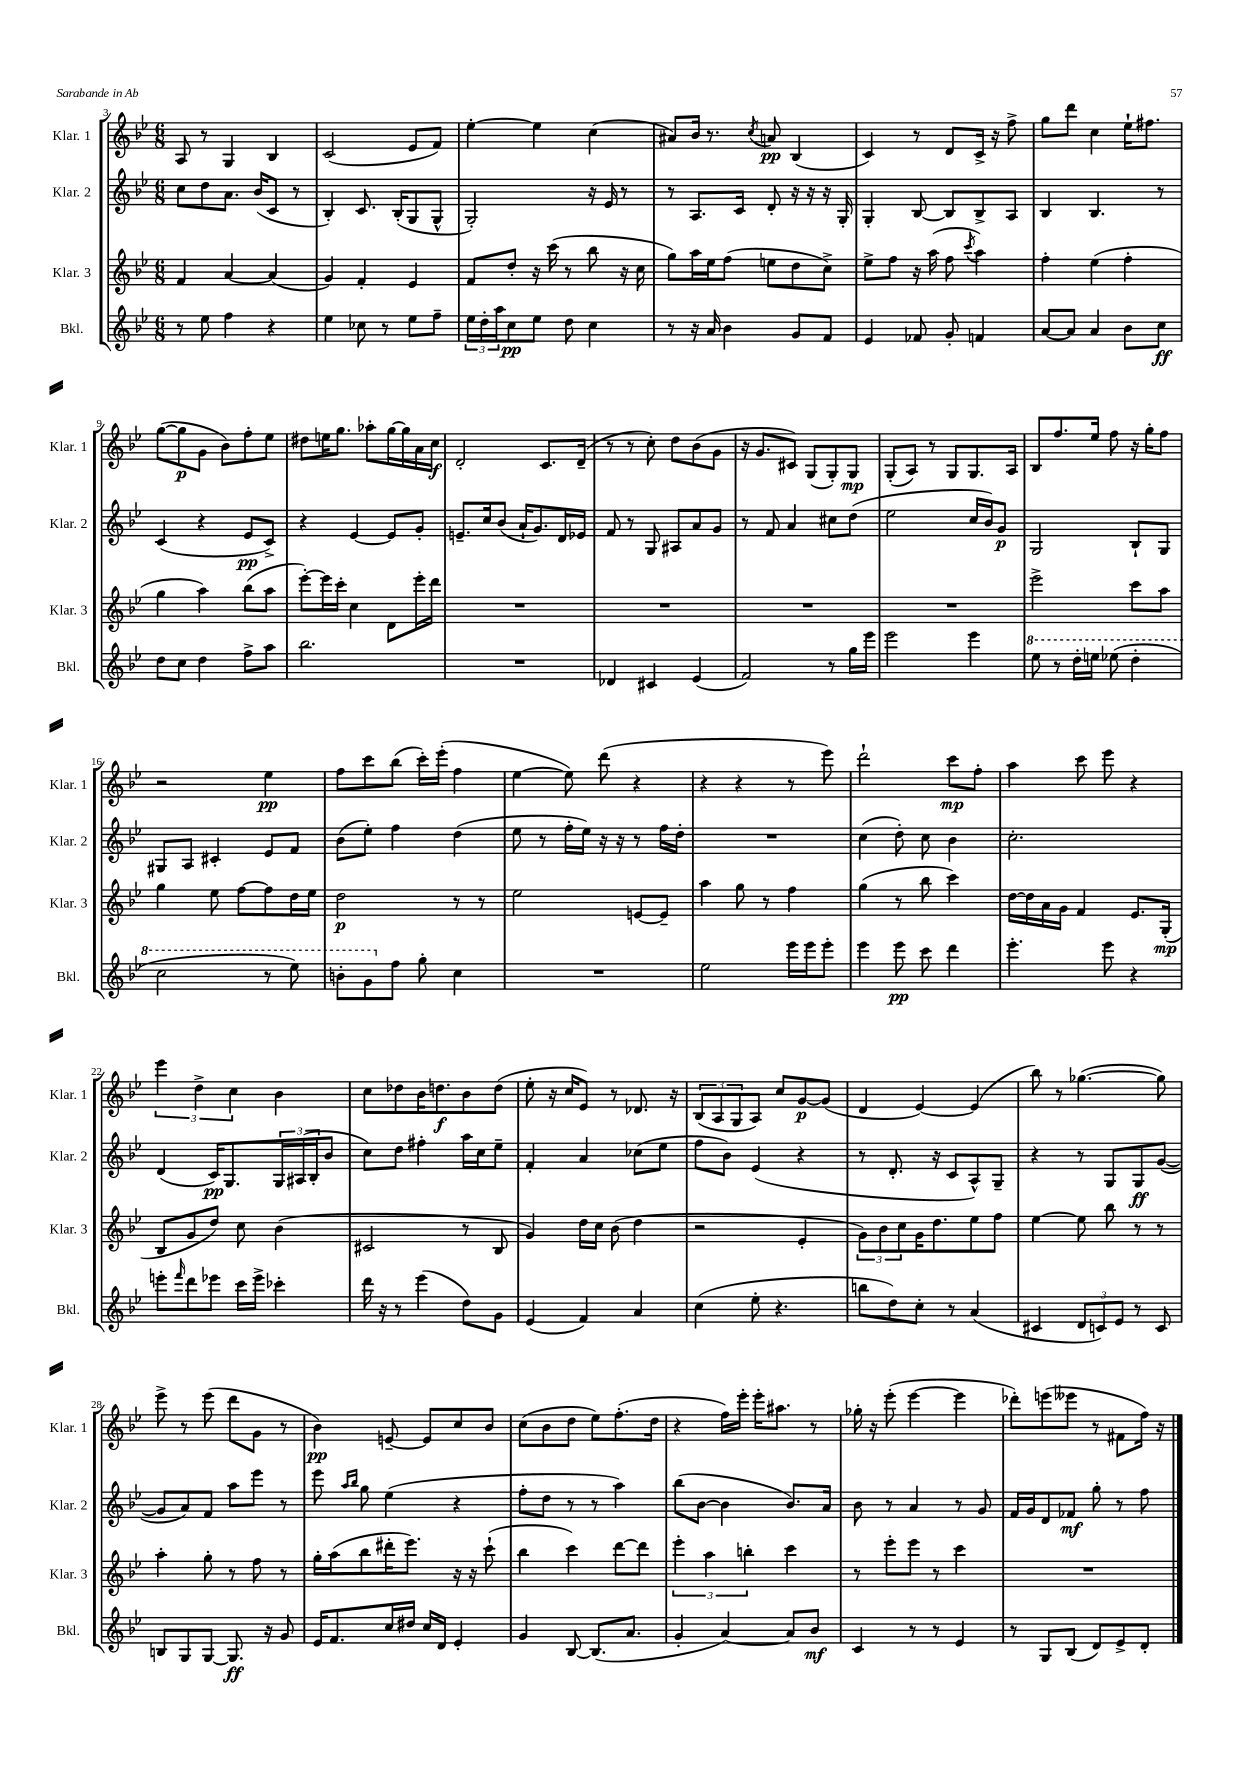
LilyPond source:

<<
\new StaffGroup <<
\new Staff = "s0" \with { instrumentName = "Klar. 1" shortInstrumentName = "Klar. 1" } {
    \clef treble \key bes \major \numericTimeSignature \time 6/8
    a8 r8 g4 bes4 |
    c'2( ees'8 f'8) |
    ees''4~-. ees''4 c''4( |
    ais'8) bes'16 r8. \acciaccatura { c''8 } a'8\pp bes4( |
    c'4) r8 d'8 c'16-> r16 f''8-> |
    g''8 d'''8 c''4 ees''16-! fis''8. |
    g''8~( g''8\p g'8 bes'8) f''8-. ees''8 |
    dis''8 e''16 g''8. aes''8-. g''16~ g''16 a'16 c''16\f |
    d'2-. c'8. d'16--( |
    r8 r8 c''8-.) d''8 bes'8( g'8 |
    r16 g'8. cis'8) g8( g8-.) g8\mp |
    g8-.( a8) r8 g8 g8. a16 |
    bes8 f''8. ees''16 f''8 r16 g''16-. f''8 |
    r2 ees''4\pp |
    f''8 c'''8 bes''8( c'''16-.) ees'''16-.( f''4 |
    ees''4~ ees''8) d'''8( r4 |
    r4 r4 r8 ees'''8) |
    d'''2-! c'''8\mp f''8-. |
    a''4 c'''8 ees'''8 r4 |
    \tuplet 3/2 { ees'''4 d''4-> c''4 } bes'4 |
    c''8 des''8 bes'16 d''8.\f bes'8 d''8( |
    ees''8-. r16 c''16 ees'8) r8 des'8. r16 |
    \tuplet 3/2 { bes8( a8 g8 } a8) c''8 g'8~\p g'8( |
    d'4 ees'4~) ees'4( |
    bes''8) r8 ges''4.~( ges''8) |
    ees'''8-> r8 ees'''8( d'''8 g'8 r8 |
    bes'4\pp) e'8~-- e'8 c''8 bes'8 |
    c''8( bes'8 d''8 ees''8) f''8.-.( d''16 |
    r4 f''16) ees'''16-. ees'''16-. ais''8. r8 |
    ges''16-. r16 ees'''8-.( ees'''4~ ees'''4 |
    des'''8-.) e'''8( eeses'''8 r8 fis'8 f''16) r16 \bar "|." |
}
\new Staff = "s1" \with { instrumentName = "Klar. 2" shortInstrumentName = "Klar. 2" } {
    \clef treble \key bes \major \numericTimeSignature \time 6/8
    c''8 d''8 a'8. bes'16( c'8 r8 |
    bes4-.) c'8. bes16-.( g8 g8-^ |
    g2-.) r16 ees'16 r8 |
    r8 a8. c'16 d'8-. r16 r16 r16 g16-. |
    g4-. bes8~ bes8 bes8-> a8 |
    bes4 bes4. r8 |
    c'4( r4 ees'8\pp c'8->) |
    r4 ees'4~ ees'8 g'8-. |
    e'8.-- c''16 bes'8( a'16-! g'8.) d'16 ees'16 |
    f'8 r8 g8 ais8 a'8 g'8 |
    r8 f'8 a'4 cis''8 d''8( |
    ees''2 c''16 bes'16) g'8\p |
    g2 bes8-! g8 |
    gis8 a8 cis'4-. ees'8 f'8 |
    bes'8( ees''8-.) f''4 d''4( |
    ees''8 r8 f''16-. ees''16) r16 r16 r8 f''16 d''16-. |
    R2. |
    c''4( d''8-.) c''8 bes'4 |
    c''2.-. |
    d'4( c'16\pp) g8. \tuplet 3/2 { g16 ais16( bes16-. } bes'8 |
    c''8) d''8 fis''4-. a''16 c''16 ees''8-- |
    f'4-. a'4 ces''8( ees''8 |
    f''8 bes'8) ees'4( r4 |
    r8 d'8.-. r16 c'8 a8-^) g8-- |
    r4 r8 g8 g8\ff g'8~( |
    g'8 a'8) f'8 a''8 ees'''8 r8 |
    ees'''8 \grace { a''16 bes''16 } g''8 ees''4( r4 |
    f''8-. d''8 r8 r8 a''4) |
    bes''8( bes'8~ bes'4 bes'8.) a'16 |
    bes'8 r8 a'4 r8 g'8 |
    f'16 g'16 d'8 fes'8\mf g''8-. r8 f''8 \bar "|." |
}
\new Staff = "s2" \with { instrumentName = "Klar. 3" shortInstrumentName = "Klar. 3" } {
    \clef treble \key bes \major \numericTimeSignature \time 6/8
    f'4 a'4~ a'4( |
    g'4) f'4-. ees'4 |
    f'8 d''8-. r16 c'''16( r8 bes''8 r16 c''16 |
    g''8) a''16 ees''16 f''8( e''8 d''8 c''8->) |
    ees''8-> f''8 r16 a''16( f''8 \acciaccatura { c'''8 } a''4) |
    f''4-. ees''4( f''4-. |
    g''4 a''4) bes''8( a''8 |
    ees'''8~-.) ees'''16 c'''16-. c''4 d'8 ees'''16-. d'''16 |
    R2. |
    R2. |
    R2. |
    R2. |
    ees'''2-> c'''8 a''8 |
    g''4 ees''8 f''8~ f''8 d''16 ees''16 |
    d''2\p r8 r8 |
    ees''2 e'8~ e'8-- |
    a''4 g''8 r8 f''4 |
    g''4( r8 bes''8 c'''4) |
    d''16~ d''16 a'16 g'16 f'4 ees'8. g16-.\mp( |
    bes8 g'8 d''8) c''8 bes'4( |
    cis'2 r8 bes8 |
    g'4) d''16 c''16 bes'8( d''4 |
    r2 ees'4-. |
    \tuplet 3/2 { g'8) bes'8 c''8 } g'16 d''8. ees''8 f''8 |
    ees''4~ ees''8 bes''8 r8 r8 |
    a''4-. g''8-. r8 f''8 r8 |
    g''16-. a''16( bes''8 dis'''16-. ees'''8.) r16 r16 c'''8-!( |
    bes''4 c'''4) d'''8~ d'''8 |
    \tuplet 3/2 { ees'''4-. a''4 b''4-. } c'''4 |
    r8 ees'''8-. ees'''8 r8 c'''4 |
    R2. \bar "|." |
}
\new Staff = "s3" \with { instrumentName = "Bkl." shortInstrumentName = "Bkl." } {
    \clef treble \key bes \major \numericTimeSignature \time 6/8
    r8 ees''8 f''4 r4 |
    ees''4 ces''8 r8 ees''8 f''8-- |
    \tuplet 3/2 { ees''16 d''16-. a''16 } c''8\pp ees''8 d''8 c''4 |
    r8 r16 a'16 bes'4 g'8 f'8 |
    ees'4 fes'8 g'8-. f'4 |
    a'8~ a'8 a'4 bes'8 c''8\ff |
    d''8 c''8 d''4 f''8-> a''8 |
    bes''2. |
    R2. |
    des'4 cis'4 ees'4( |
    f'2) r8 g''16 ees'''16 |
    ees'''2 ees'''4 |
    \ottava #1 ees'''8 r8 d'''16-. e'''16 ees'''8( d'''4-. |
    c'''2 r8 ees'''8) |
    b''8-. g''8 \ottava #0 f''8 g''8-. c''4 |
    R2. |
    ees''2 ees'''16 ees'''16 ees'''8-. |
    ees'''4 ees'''8\pp c'''8 d'''4 |
    ees'''4.-. ees'''8 r4 |
    e'''8-. \grace { f'''16 } d'''8 ees'''8 c'''16 ees'''16-> ces'''4-. |
    d'''16 r16 r8 ees'''4( d''8) g'8 |
    ees'4( f'4) a'4 |
    c''4( ees''8-. r4. |
    b''8 d''8) c''8-. r8 a'4( |
    cis'4 \tuplet 3/2 { d'8 c'8) ees'8 } r8 c'8 |
    b8 g8 g8~ g8.\ff r16 g'8 |
    ees'16 f'8. c''16 dis''16 c''16 d'16 ees'4-. |
    g'4 bes8~ bes8.( a'8. |
    g'4-. a'4~) a'8 bes'8\mf |
    c'4 r8 r8 ees'4 |
    r8 g8 bes8( d'8) ees'8-> d'8-. \bar "|." |
}
>>
>>
\layout { \context { \Score currentBarNumber = #3 } }
